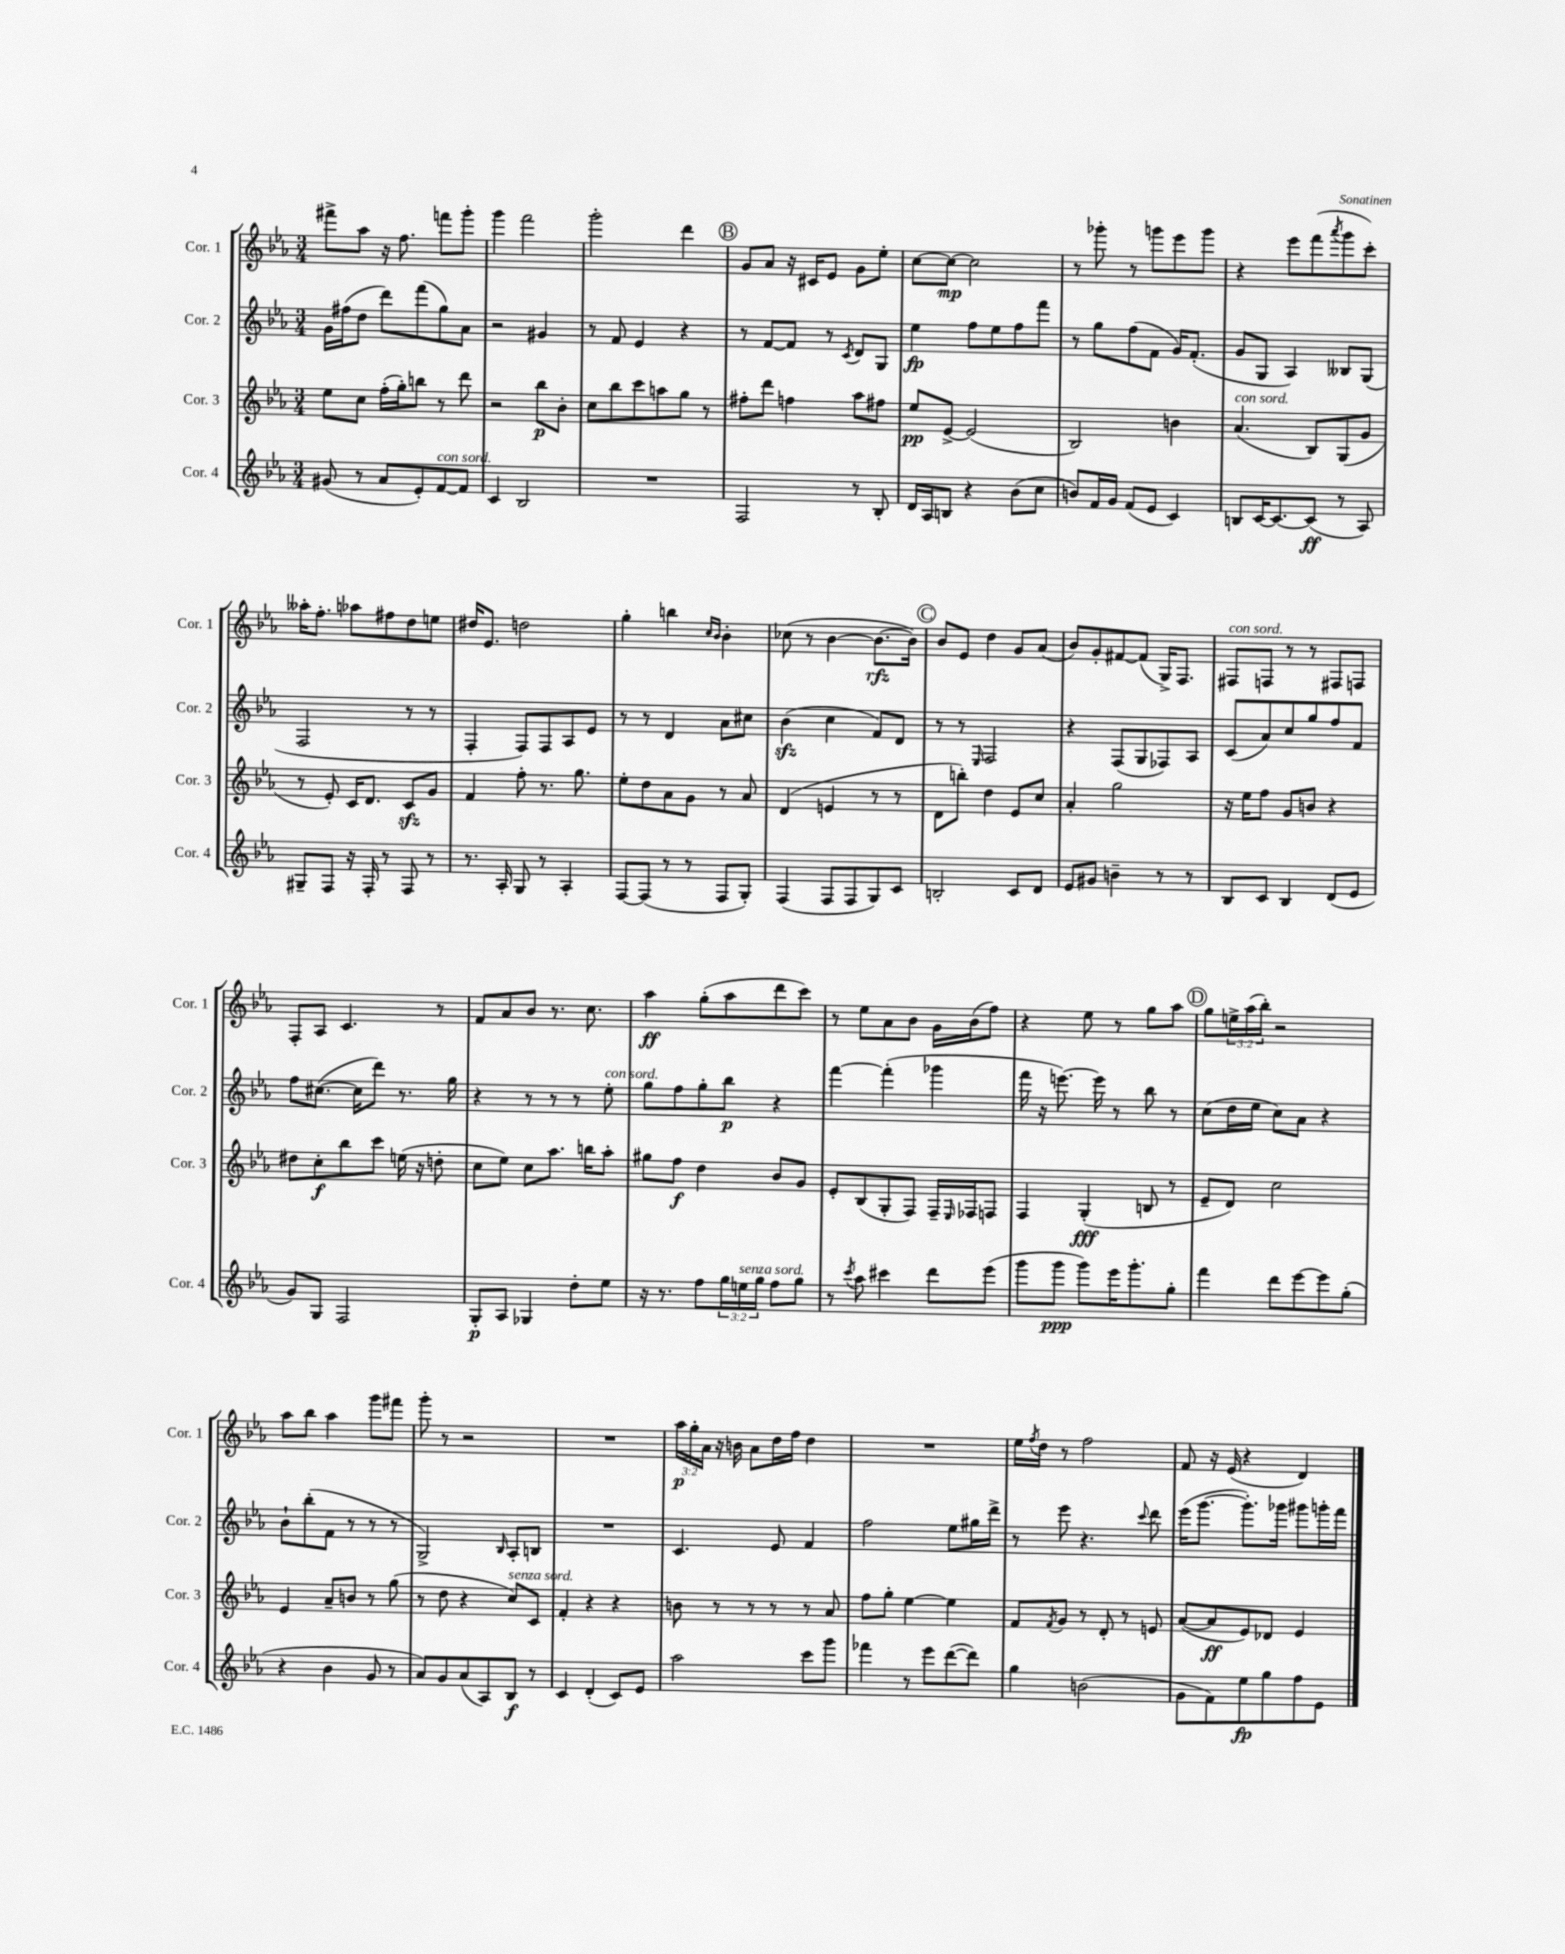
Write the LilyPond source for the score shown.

<<
\new StaffGroup <<
\new Staff = "s0" \with { instrumentName = "Cor. 1" shortInstrumentName = "Cor. 1" } {
    \clef treble \key ees \major \numericTimeSignature \time 3/4 \override Staff.TupletNumber.text = #tuplet-number::calc-fraction-text
    fis'''8-> aes''8 r16 f''8. f'''8 g'''8-. |
    g'''4 f'''2 |
    g'''2-. d'''4 |
    \mark \markup { \circle "B" } g'8 aes'8 r16 cis'16 ees'8 g'8 ees''8-. |
    c''8~ c''8~\mp c''2 |
    r8 ges'''8-. r8 g'''8 ees'''8 g'''8 |
    r4 ees'''8 f'''8( \acciaccatura { aes'''8 } g'''8 c'''8-.) |
    aeses''16-. f''8.-. aes''8 fis''8 d''8 e''8 |
    dis''16 ees'8. d''2 |
    g''4-. b''4 \grace { c''16 bes'16 } bes'4-. |
    ces''8( r8 bes'4~ bes'8.~\rfz bes'16) |
    \mark \markup { \circle "C" } bes'8 ees'8 d''4 g'8 aes'8( |
    bes'8) g'8-. fis'8~ fis'8( g16->) f8. |
    fis8^\markup { \italic "con sord." } f8 r8 r8 fis8 f8 |
    f8-. aes8 c'4. r8 |
    f'8 aes'8 bes'8 r8. c''8. |
    aes''4\ff g''8-.( aes''8 d'''8 c'''8) |
    r8 ees''8 aes'8 bes'8 g'16 bes'16( f''8) |
    r4 ees''8 r8 g''8 aes''8 |
    \mark \markup { \circle "D" } g''8 \tuplet 3/2 { e''16-> aes''16( bes''16-.) } r2 |
    aes''8 bes''8 aes''4 g'''8 fis'''8 |
    g'''8-. r8 r2 |
    R2. |
    \tuplet 3/2 { aes''16\p g''16-. aes'16 } r16 b'16 aes'8 d''16 f''16 d''4 |
    R2. |
    ees''16 \acciaccatura { f''8 } d''16 r8 f''2 |
    f'8 r16 ees'16( r4 d'4) \bar "|." |
}
\new Staff = "s1" \with { instrumentName = "Cor. 2" shortInstrumentName = "Cor. 2" } {
    \clef treble \key ees \major \numericTimeSignature \time 3/4
    g'16 fis''16( d''8 d'''8) f'''8( g''8) aes'8 |
    r2 gis'4 |
    r8 f'8 ees'4 r4 |
    \mark \markup { \circle "B" } r8 f'8~ f'8 r8 \acciaccatura { c'8 } d'8 g8 |
    ees''4\fp f''8 ees''8 f''8 f'''8 |
    r8 g''8 f''8( f'8 g'16) f'8.-.( |
    g'8 g8 aes4) beses8 g8( |
    f2 r8 r8 |
    f4-. f8) f8 aes8 ees'8 |
    r8 r8 d'4 aes'8 cis''8 |
    bes'4\sfz( c''4 f'8) d'8 |
    \mark \markup { \circle "C" } r8 r8 \grace { ees16 } f2 |
    r4 f8( g8 fes8) aes8 |
    c'8( aes'8) c''8 g''8 f''8 f'8 |
    f''8 cis''8.~( cis''16 d'''8) r8. g''16 |
    r4 r8 r8 r8 ees''8-.^\markup { \italic "con sord." } |
    g''8 f''8 g''8-. bes''8\p r4 |
    f'''4~ f'''4-.( ges'''4 |
    f'''16 r16 e'''8.~) e'''16 r8 bes''8 r8 |
    \mark \markup { \circle "D" } c''8( d''16 ees''16 c''8) aes'8 r4 |
    bes'8-! bes''8-.( f'8 r8 r8 r8 |
    g2->) \grace { bes16 } aes8-. b8 |
    R2. |
    c'4. ees'8 f'4 |
    f''2 ees''8 gis''16 d'''16-> |
    r8 ees'''8 r4. \appoggiatura { c'''8 } d'''8 |
    ees'''16( g'''8.~ g'''8.-.) ges'''16 gis'''8 g'''16-. f'''16 \bar "|." |
}
\new Staff = "s2" \with { instrumentName = "Cor. 3" shortInstrumentName = "Cor. 3" } {
    \clef treble \key ees \major \numericTimeSignature \time 3/4
    ees''8 c''8 f''16-.( g''16-.) b''8 r8 d'''8 |
    r2 bes''8\p bes'8-. |
    c''8 bes''8 c'''8 a''8 g''8 r8 |
    \mark \markup { \circle "B" } fis''8-. d'''8 f''4 aes''8 fis''8 |
    ees''8\pp ees'8~-> ees'2( |
    bes2) b'4 |
    aes'4.^\markup { \italic "con sord." }( bes8) g8( g'8 |
    r8 ees'8-.) c'16 d'8. c'8\sfz g'8 |
    f'4 f''8-. r8. g''8. |
    ees''8-. d''8 aes'8 g'8 r8 aes'8 |
    d'4( e'4 r8 r8 |
    \mark \markup { \circle "C" } d'8 b''8-.) d''4 ees'8 c''8 |
    aes'4-. g''2 |
    r16 ees''16 f''8 g'8 b'8 r4 |
    dis''8 c''8-.\f bes''8 c'''8 e''16( r16 d''8-. |
    c''8 ees''8) c''8 aes''8. b''16 aes''8-. |
    gis''8 f''8\f d''4 bes'8 g'8 |
    ees'8-. bes8( g8-. f8) f16-- \grace { ees16 } fes16 f8 |
    f4 g4-.\fff( b8 r8 |
    \mark \markup { \circle "D" } ees'8-- d'8) c''2 |
    ees'4 aes'8-- b'8 r8 g''8( |
    r8 d''8 r4 c''8^\markup { \italic "senza sord." }) c'8 |
    f'4-. r4 r4 |
    b'8 r8 r8 r8 r8 aes'8 |
    f''8 g''8-. ees''4~ ees''4 |
    f'8 \acciaccatura { f'8 } g'8 r8 d'8-. r8 e'8 |
    aes'8~( aes'8\ff ees'8) des'8 ees'4 \bar "|." |
}
\new Staff = "s3" \with { instrumentName = "Cor. 4" shortInstrumentName = "Cor. 4" } {
    \clef treble \key ees \major \numericTimeSignature \time 3/4 \override Staff.TupletNumber.text = #tuplet-number::calc-fraction-text
    gis'8( r8 aes'8 ees'8-.) f'8~^\markup { \italic "con sord." } f'8 |
    c'4 bes2 |
    R2. |
    \mark \markup { \circle "B" } f2 r8 bes8-. |
    d'16 aes16 b8 r4 bes'8( c''8 |
    b'8) f'16 g'16 f'8( ees'8 c'4) |
    b8 c'16~ c'8.~ c'8\ff( r8 aes8) |
    gis8-- f8 r16 f16-. r8 f8 r8 |
    r8. aes16-. g8 r8 aes4-. |
    f8~ f8( r8 r8 f8 g8-.) |
    f4( f8 f8 g8) c'8 |
    \mark \markup { \circle "C" } b2-. c'8 d'8 |
    ees'8 gis'8 b'4-- r8 r8 |
    bes8 c'8 bes4 d'8( ees'8 |
    g'8) g8 f2 |
    g8-.\p aes8 ges4 d''8-. ees''8 |
    r16 r8. f''8 \tuplet 3/2 { g''16 e''16^\markup { \italic "senza sord." } g''16 } f''8 g''8 |
    r8 \acciaccatura { c'''8 } aes''8 cis'''4 d'''8 ees'''8( |
    g'''8 g'''8\ppp g'''8) ees'''16 g'''8.-. g''8-. |
    \mark \markup { \circle "D" } f'''4 d'''8 ees'''8~ ees'''8 g''8-.( |
    r4 bes'4 g'8 r8 |
    aes'8) g'8 aes'8( aes8) bes8\f r8 |
    c'4 d'4-.( c'8) ees'8 |
    aes''2 c'''8 g'''8 |
    fes'''4 r8 ees'''8 d'''8~( d'''8) |
    g''4 b'2( |
    g'8 f'8) ees''8\fp g''8 f''8 ees'8 \bar "|." |
}
>>
>>
\layout { \context { \Score \remove "Bar_number_engraver" } }
